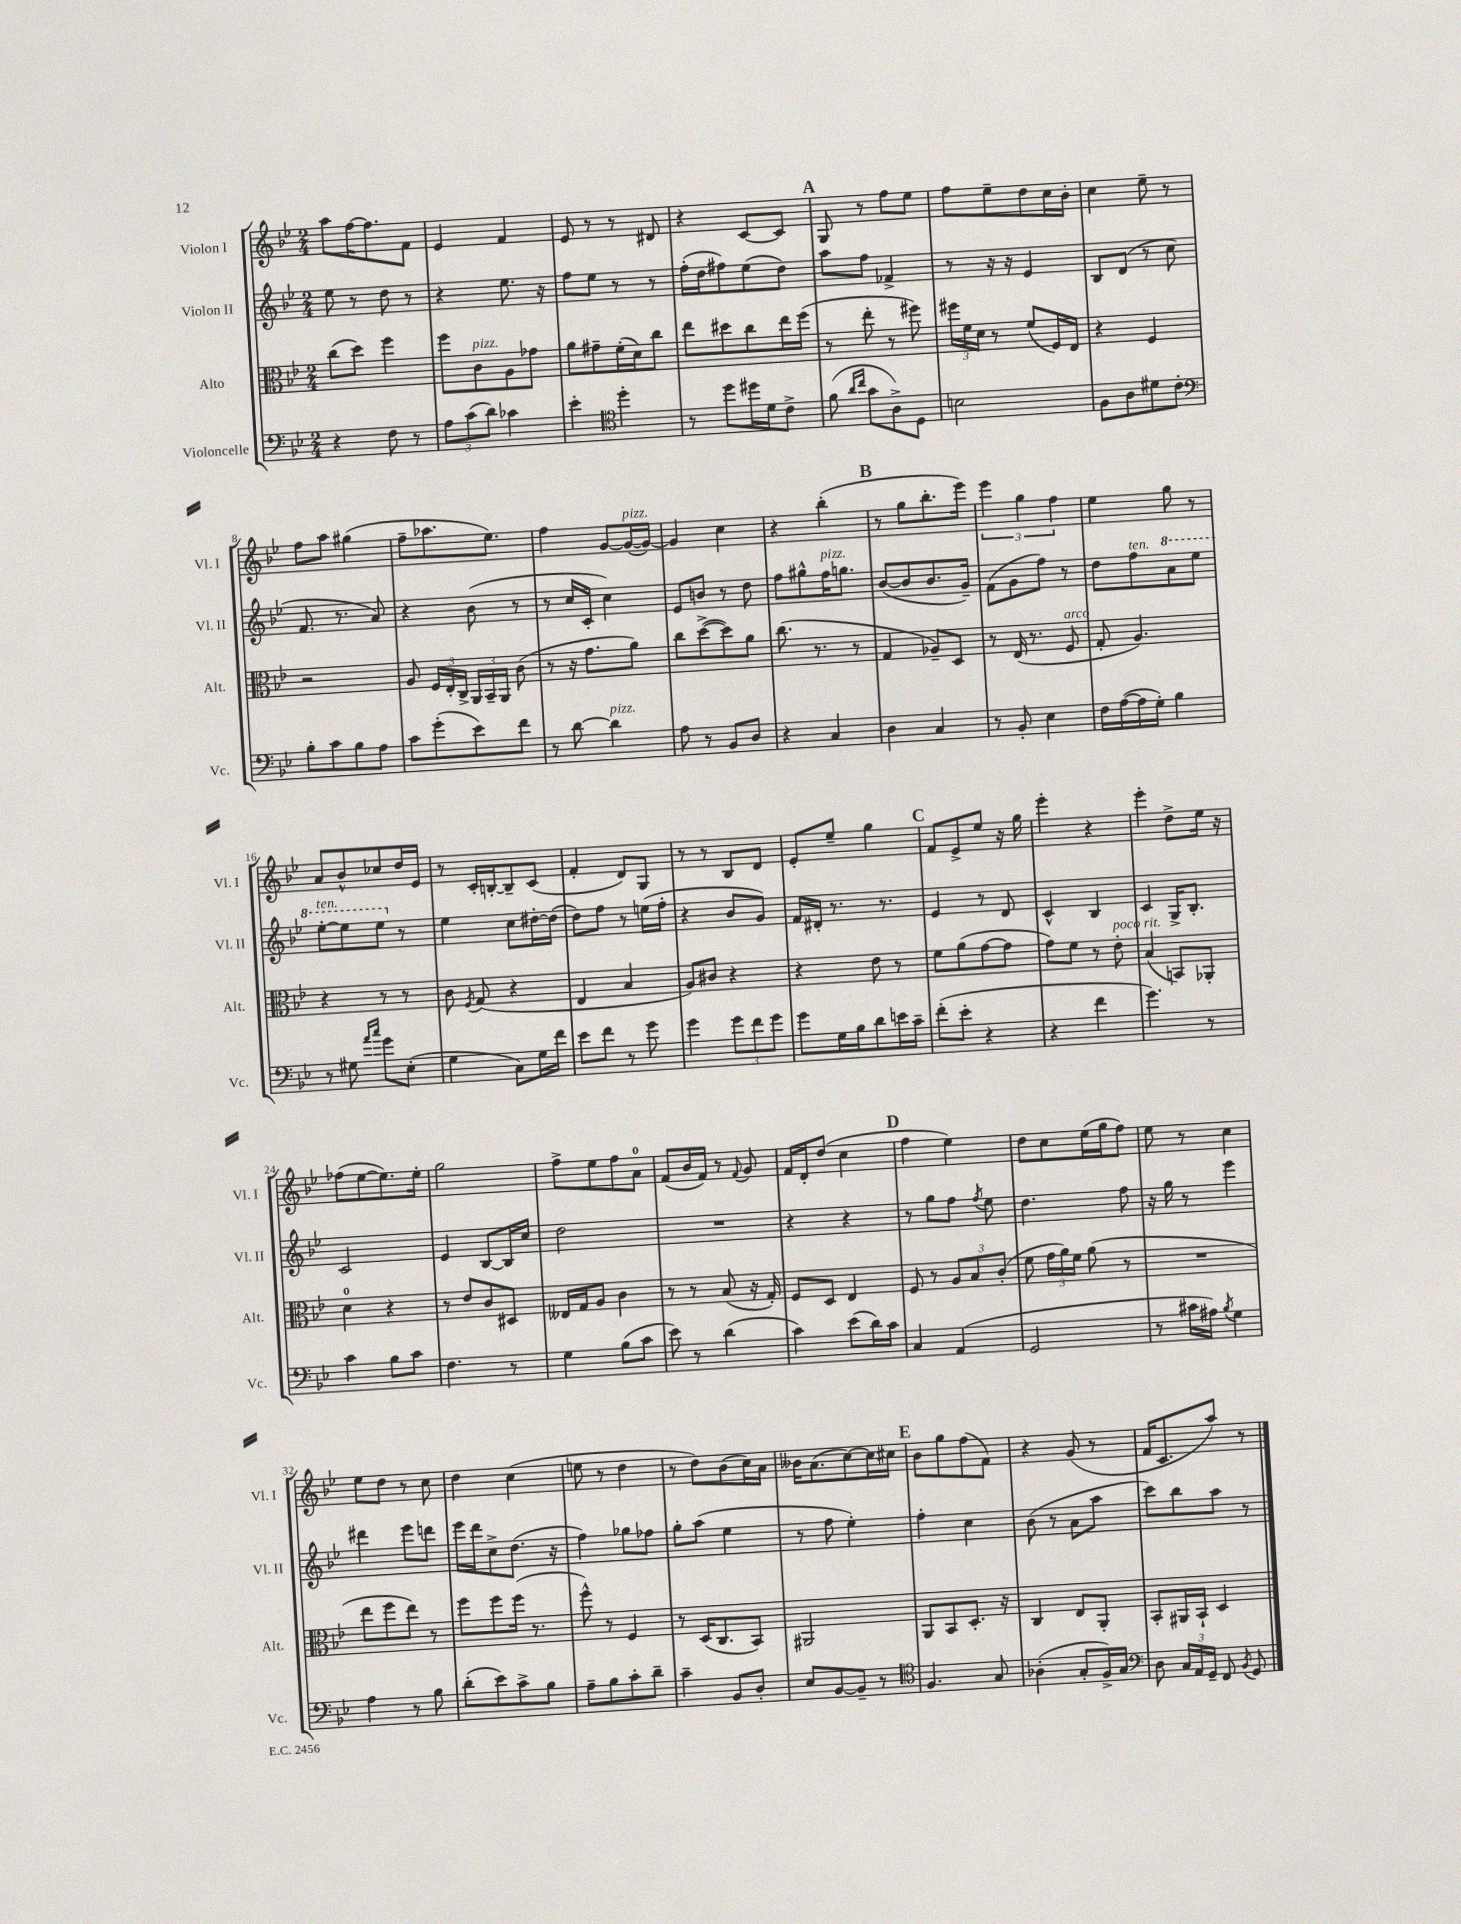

**kern	**kern	**kern	**kern
*staff4	*staff3	*staff2	*staff1
*clefF4	*clefC3	*clefG2	*clefG2
*k[b-e-]	*k[b-e-]	*k[b-e-]	*k[b-e-]
*M2/4	*M2/4	*M2/4	*M2/4
4r	(8cc	8ee-	8aa
.	8dd)	8r	[16ff
.	.	.	8.ff]
8F	4ff	8dd	.
8r	.	8r	8f
=	=	=	=
12A	8ff	4r	4e-
(12c	.	.	.
.	8c	.	.
12d)	.	.	.
4c-	8A	8.ee-	4f
.	8g-	.	.
.	.	16r	.
=	=	=	=
4e-'	8a	8ff	8e-
.	8g#~	8ee-	8r
*clefC4	*	*	*
4dd'	(16f'	8r	8r
.	16d)	.	.
.	8cc	8r	8d#
=	=	=	=
8r	8ee-	(16ff'	4r
.	.	16dd	.
8dd	8dd#	8ff#)	.
16dd#	8cc	(8ee-	[8c
16d	.	.	.
8c^	16ee-	8dd)	8c]
.	(16ff	.	.
=	=	=	=
(8f	8r	8aa	8G
16qqa	.	.	.
16qqcc	.	.	.
8g	8ee-'	8ff	8r
8A^)	8r	4f-^	8ff
8D	8ff#)	.	8ee-
=	=	=	=
2B	24ff#	8r	8ff
.	24f	.	.
.	24d	.	.
.	8r	16r	8ee-~
.	.	16r	.
.	(8f	4e-	8dd
.	16F)	.	16cc
.	16E-	.	16b-'
=	=	=	=
8F	4r	8B-	4cc
8A	.	(8d	.
8d#	4F	8r	8ee-~
8c'	.	8cc	8r
=	=	=	=
*clefF4	*	*	*
8B-'	2r	8.f	8ff
8c	.	.	8aa
.	.	8.r	.
8B-	.	.	(4gg#
8A	.	8a)	.
=	=	=	=
8c	8A	4r	8ff~
(8g'	24F	.	8.aa-
.	24E-'	.	.
.	24C^	.	.
8e-)	24AA	(8b-	.
.	24BB-~	.	.
.	.	.	8.ee-)
.	24AA	.	.
8f	(8c	8r	.
=	=	=	=
8r	8r	8r	4ff
[8d	16r	16cc	.
.	8.g	16c'	.
4d]	.	4cc)	[8g
.	8a)	.	(16g_
.	.	.	16g_)
=	=	=	=
8A	8cc	8e-	4g]
8r	([8dd^	8b	.
8BB-	8dd])	8r	4cc
8D	8a	8dd	.
=	=	=	=
4r	(8.cc	8ff	4r
.	.	8gg#^^	.
.	8.r	.	.
4C	.	16ff	(4bb-'
.	.	8.gg	.
.	8r	.	.
=	=	=	=
4D	4G	([8b-	8r
.	.	8b-]	8gg
4C	8A-~)	8.b-	8.bb-'
.	8D	.	.
.	.	16g~)	16eee-)
=	=	=	=
8r	8r	(8f	6eee-
8BB-'	(16E-	8g	.
.	.	.	6gg
.	8.r	.	.
4E-	.	8ff)	.
.	.	.	6ff
.	8F	8r	.
=	=	=	=
16F	8G'	8dd	4ee-
([16A	.	.	.
16A]	4.A)	8ff	.
16G')	.	.	.
4B-	.	8aa	8gg
.	.	8eee-	8r
=	=	=	=
8r	4r	[8eee-'	8a
8G#	.	8eee-]	8b-^^
16qqa	.	.	.
16qqcc	.	.	.
8g	8r	8eee-	8cc-
(8E-'	8r	8r	16dd
.	.	.	16e-
=	=	=	=
4G	8c	4ee-	8r
.	8qF	.	.
.	(8G	.	16c'
.	.	.	[16B'
8C)	4r	8cc	8B~]
16G	.	[16dd#'	(8c
16f	.	(16dd#]	.
=	=	=	=
8e-	4E-	8dd)	4f'
8f	.	8ff	.
8r	4B-	8r	8d)
8g	.	(16ee	8G
.	.	16ff'	.
=	=	=	=
4g	8A)	4r	8r
.	8c#	.	8r
12g	4r	8b-	8B-
12f	.	.	.
.	.	8g)	8d
12g	.	.	.
=	=	=	=
8g	4r	16f	8e-'
.	.	16d#'	.
16G	.	8.r	8ee-~
16B-	.	.	.
8d	8e-	.	4gg
.	.	8.r	.
16e	8r	.	.
16c~	.	.	.
=	=	=	=
(8f'	8f	4e-	8f
8e-'	(8a	.	8e-^
4r	[8g	8r	8ee-
.	8g]	8d	16r
.	.	.	16gg
=	=	=	=
4r	8g)	4c^^	4eee-'
.	8f	.	.
4f	8r	4B-	4r
.	8e-'	.	.
=	=	=	=
4.g)	(4B-	4c	4eee-'
.	8BB)	16G^	8dd^
.	.	8.B-'	.
8r	8AA-'	.	16ee-
.	.	.	16r
=	=	=	=
4c	4d	2c	(8ff-
.	.	.	[8ee-
8B-	4r	.	8.ee-])
8c	.	.	.
.	.	.	16ee-'
=	=	=	=
4.F	8r	4e-	2gg
.	8e-	.	.
.	8c	[8B-	.
8r	8D#	16B-]	.
.	.	16cc	.
=	=	=	=
4G	16E--	2dd	8ff^
.	16G	.	.
.	8A	.	8ee-
(8B-	4c	.	8ff
8c	.	.	8a
=	=	=	=
8e-)	8r	2r	(8f
8r	8r	.	16b-
.	.	.	16f)
(4d	(8B-	.	8r
.	.	.	8qqf
.	16r	.	8g
.	16G')	.	.
=	=	=	=
4c)	8F	4r	16f
.	.	.	16d'
.	8D	.	(8dd
(8e-	4E-	4r	4cc
16d)	.	.	.
16c	.	.	.
=	=	=	=
4C	8F	8r	4ff
.	8r	8gg	.
(4AA	12A	8ff	4ee-)
.	12B-	.	.
.	.	8qff	.
.	.	8ee-	.
.	(12c'	.	.
=	=	=	=
2GG	8f	4.dd	8dd
.	24g	.	8cc
.	24a)	.	.
.	24f	.	.
.	(8a	.	(16ee-
.	.	.	16gg
.	8r	8ff	8ff)
=	=	=	=
8r	2r	16r	8ee-
.	.	16gg	.
16c#	.	8r	8r
16A#)	.	.	.
8qB-	.	.	.
4G	.	4eee-	4cc
=	=	=	=
4A	8ee-	4ddd#	8ee-
.	8ff	.	8dd
8r	8ee-)	8eee-	8r
8B-	8r	8ddd	8cc
=	=	=	=
(8d'	8ff	16eee-	4dd
.	.	16ddd	.
8e-)	8ff	8cc^	.
8c^	(16ff	(8.dd	(4cc
.	8.r	.	.
8B-	.	.	.
.	.	16r	.
=	=	=	=
8A~	8ff^^)	4ff)	8ee
8B-	8r	.	8r
8c'	4F	8gg-	4dd
8d~	.	8ff-	.
=	=	=	=
4c~	8r	8gg'	8r
.	(16D	(8aa	8dd)
.	8.C	.	.
8BB-	.	4ee-	(8b-
8D'	8BB-)	.	16cc)
.	.	.	16a
=	=	=	=
8E-	2AA#	8r	16b--
.	.	.	(8.a
[8BB-	.	8ff	.
8BB-~]	.	4ee-')	[8cc)
8r	.	.	16cc]
.	.	.	16cc#
=	=	=	=
*clefC4	*	*	*
4.F	8AA	4ff'	8b-
.	8BB-	.	8gg
.	8.D'	4cc	(8ff
8G	.	.	8f)
.	16r	.	.
=	=	=	=
(4A-'	4C	(8b-	4r
.	.	8r	.
8G'	8E-	8a	(8g
16F^)	8AA'	8aa	8r
16G	.	.	.
=	=	=	=
*clefF4	*	*	*
8D	8BB-'	8ccc)	16f
.	.	.	8.c
24C	16AA#	8bb-	.
24AA	.	.	.
.	16BB-`	.	.
24GG~	.	.	.
8FF	4D	8aa	8aa)
8qBB-	.	.	.
8GG	.	8r	8r
==	==	==	==
*-	*-	*-	*-
